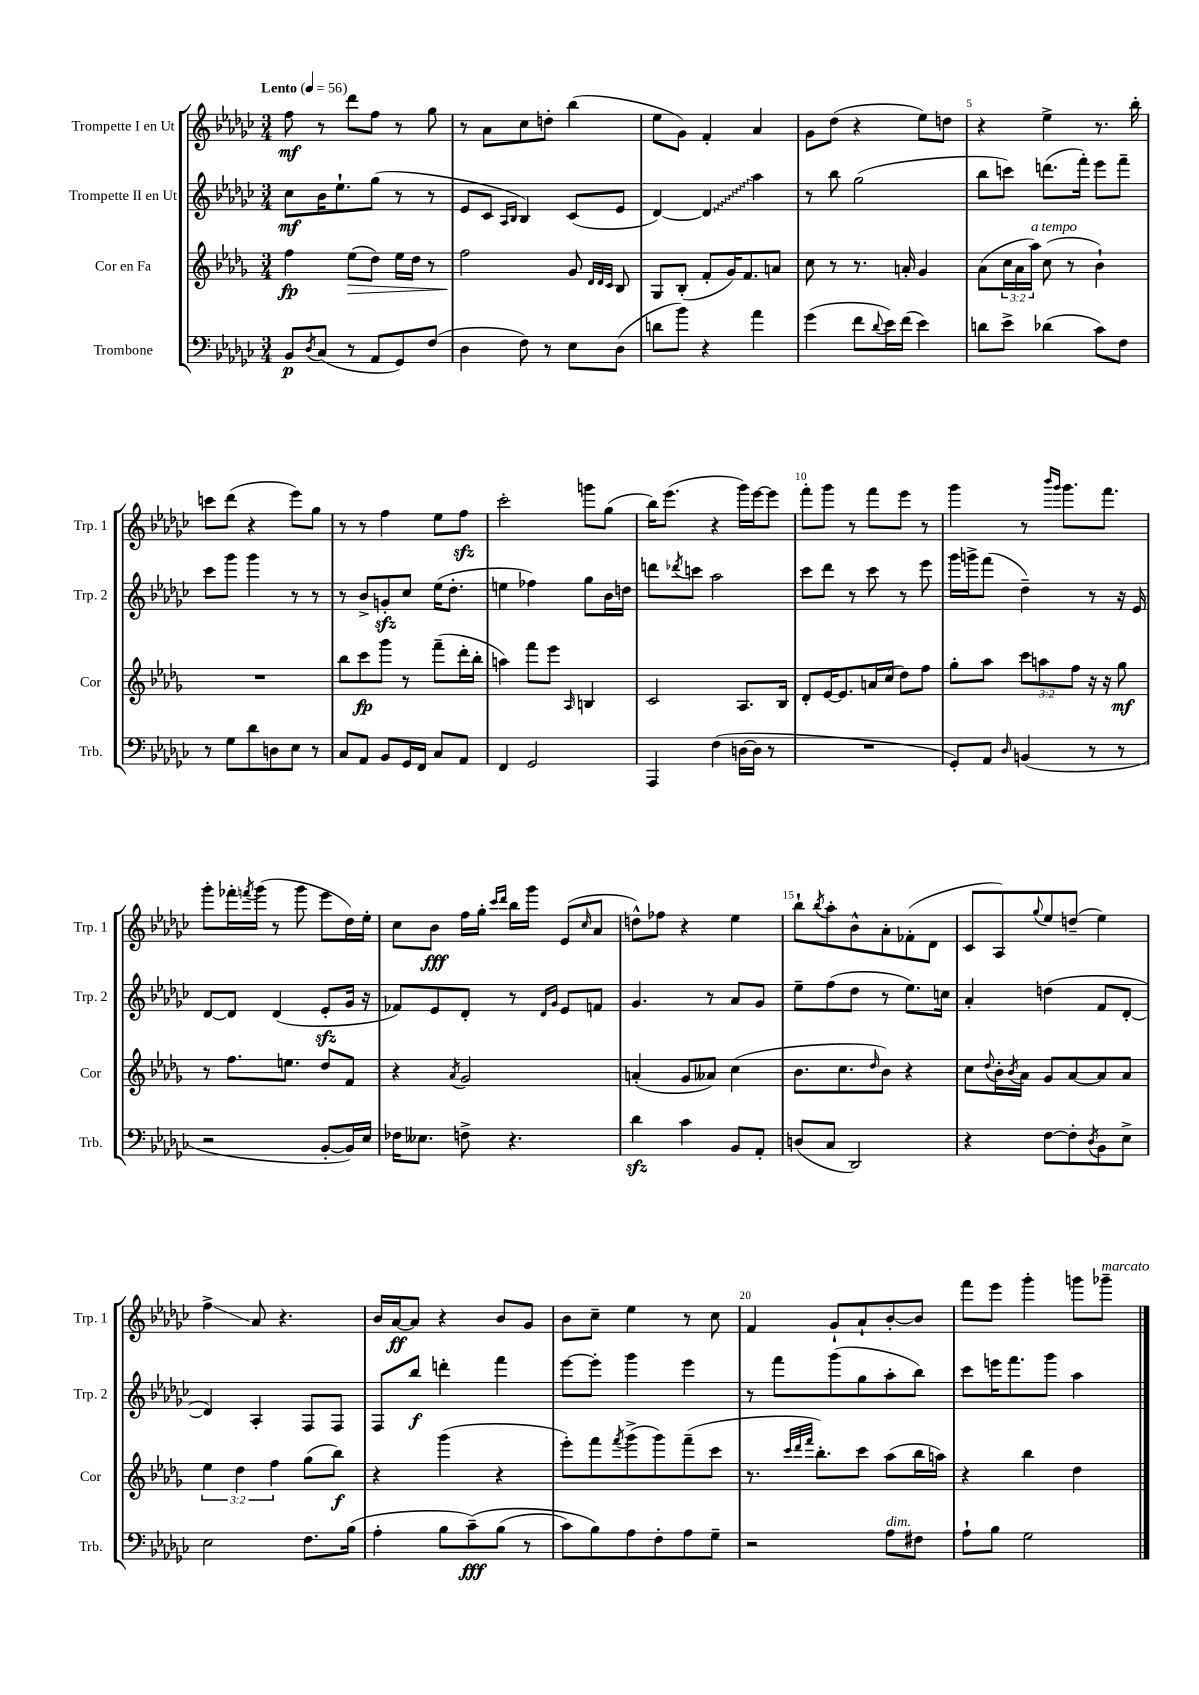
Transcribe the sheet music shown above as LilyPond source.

<<
\new StaffGroup <<
\new Staff = "s0" \with { instrumentName = "Trompette I en Ut" shortInstrumentName = "Trp. 1" } {
    \clef treble \key ges \major \numericTimeSignature \time 3/4 \tempo "Lento" 4 = 56
    f''8\mf r8 des'''8 f''8 r8 ges''8 |
    r8 aes'8 ces''8 d''8-. bes''4( |
    ees''8 ges'8) f'4-. aes'4 |
    ges'8 des''8( r4 ees''8) d''8 |
    r4 ees''4-> r8. bes''16-. |
    c'''8 des'''8( r4 ees'''8) ges''8 |
    r8 r8 f''4 ees''8 f''8\sfz |
    ces'''2-. g'''8 ges''8( |
    bes''16) ees'''8.( r4 ges'''16) ees'''16~ ees'''8 |
    f'''8-. ges'''8 r8 f'''8 ees'''8 r8 |
    ges'''4 r8 \grace { bes'''16 ges'''16 } ges'''8. f'''8. |
    ges'''8-. fes'''16-. \acciaccatura { f'''8 } ges'''16( r8 ges'''8 ees'''8 des''16) ees''16-. |
    ces''8 bes'8\fff f''16 ges''16-. \grace { ces'''16 des'''16 } bes''16 ges'''16 ees'8( \grace { ces''16 } aes'8 |
    d''8-^) fes''8 r4 ees''4 |
    bes''8-! \acciaccatura { bes''8 } aes''8-. bes'8-^ aes'8-. fes'8-.( des'8 |
    ces'8 aes8) \appoggiatura { ges''8 } ees''8 d''8--( ees''4) |
    f''4->\glissando aes'8 r4. |
    bes'16 aes'16~\ff aes'8 r4 bes'8 ges'8 |
    bes'8 ces''8-- ees''4 r8 ces''8 |
    f'4 ges'8-! aes'8-! bes'8~-. bes'8 |
    f'''8 ees'''8 ges'''4-. g'''8 ges'''8--^\markup { \italic "marcato" } \bar "|." |
}
\new Staff = "s1" \with { instrumentName = "Trompette II en Ut" shortInstrumentName = "Trp. 2" } {
    \clef treble \key ges \major \numericTimeSignature \time 3/4
    ces''8\mf bes'16 ees''8.-! ges''8( r8 r8 |
    ees'8 ces'8 \grace { aes16 bes16 } bes4) ces'8( ees'8 |
    des'4~) \once \override Glissando.style = #'zigzag des'4\glissando aes''4 |
    r8 bes''8 ges''2( |
    bes''8 c'''8) d'''8.( f'''16-.) ees'''8 f'''8-- |
    ces'''8 ges'''8 ges'''4 r8 r8 |
    r8 bes'8-> g'8-.\sfz ces''8 ees''16( des''8.-. |
    e''4 fes''4) ges''8 bes'16 d''16 |
    d'''8 \acciaccatura { des'''8 } c'''8 aes''2 |
    ces'''8 des'''8 r8 ces'''8 r8 ees'''8 |
    ges'''16 g'''16-> f'''8( des''4--) r8 r16 ees'16 |
    des'8~ des'8 des'4( ees'8-.\sfz ges'16 r16 |
    fes'8) ees'8 des'8-. r8 \grace { des'16 ges'16 } ees'8 f'8 |
    ges'4. r8 aes'8 ges'8 |
    ees''8-- f''8( des''8 r8 ees''8.) c''16 |
    aes'4-. d''4( f'8 des'8~-. |
    des'4) aes4-. f8 f8 |
    f8 bes''8\f d'''4-. f'''4 |
    ees'''8~ ees'''8-. ges'''4 ees'''4 |
    r8 f'''8 ges'''8( ges''8 aes''8-. bes''8) |
    ces'''8 e'''16 f'''8. ges'''8 aes''4 \bar "|." |
}
\new Staff = "s2" \with { instrumentName = "Cor en Fa" shortInstrumentName = "Cor" } {
    \clef treble \key des \major \numericTimeSignature \time 3/4 \override Staff.TupletNumber.text = #tuplet-number::calc-fraction-text
    f''4\fp ees''8\>( des''8) ees''16 des''16 r8 |
    f''2\! ges'8 \grace { des'32 des'32 c'32 } bes8 |
    ges8 bes8-.( f'8-. ges'16) f'8. a'8 |
    c''8 r8 r8. a'16-. ges'4 |
    aes'8( \tuplet 3/2 { c''16 aes'16 aes''16^\markup { \italic "a tempo" }) } c''8( r8 bes'4-!) |
    R2. |
    bes''8 c'''8\fp ges'''8 r8 f'''8--( des'''16-. bes''16-. |
    a''4) f'''8 ees'''8 \grace { aes16 } b4 |
    c'2 aes8. bes16 |
    des'8-. ees'16~ ees'8. a'16 c''16( des''8) f''8 |
    ges''8-. aes''8 \tuplet 3/2 { c'''8 a''8 f''8 } r16 r16 ges''8\mf |
    r8 f''8. e''8. des''8 f'8 |
    r4 \acciaccatura { aes'8 } ges'2 |
    a'4-.( ges'8 aeses'8) c''4( |
    bes'8. c''8. \grace { des''16 } bes'8) r4 |
    c''8 \appoggiatura { des''8 } bes'16-. \acciaccatura { bes'8 } aes'16 ges'8 aes'8~ aes'8 aes'8 |
    \tuplet 3/2 { ees''4 des''4 f''4 } ges''8( bes''8\f) |
    r4 ges'''4( r4 |
    ees'''8-.) f'''8 \acciaccatura { f'''8 } ges'''8->( ges'''8) f'''8--( c'''8 |
    r8. \grace { c'''32 des'''32 f'''32 } bes''8.-.) c'''8 aes''8( bes''16 a''16) |
    r4 bes''4 des''4 \bar "|." |
}
\new Staff = "s3" \with { instrumentName = "Trombone" shortInstrumentName = "Trb." } {
    \clef bass \key ges \major \numericTimeSignature \time 3/4
    bes,8\p \acciaccatura { des8 } ces8( r8 aes,8 ges,8) f8( |
    des4 f8) r8 ees8 des8( |
    d'8 bes'8) r4 aes'4 |
    ges'4( f'8 \appoggiatura { des'8 } ees'16) f'16( ees'4) |
    d'8 ees'8-> des'4( ces'8) f8 |
    r8 ges8 des'8 d8 ees8 r8 |
    ces8 aes,8 bes,8 ges,16 f,16 ces8 aes,8 |
    f,4 ges,2 |
    aes,,4 f4( d16~ d16 r8 |
    R2. |
    ges,8-.) aes,8 \grace { des16 } b,4( r8 r8 |
    r2 bes,8~-. bes,16) ees16 |
    fes16 eeses8. f8-> r4. |
    des'4\sfz ces'4 bes,8 aes,8-. |
    d8( ces8 des,2) |
    r4 f8~ f8-. \acciaccatura { des8 } bes,8 ees8-> |
    ees2 f8. bes16( |
    aes4-. bes8 ces'8--\fff)\( bes8( r8 |
    ces'8) bes8\) aes8 f8-. aes8 ges8-- |
    r2 aes8^\markup { \italic "dim." } fis8 |
    aes8-! bes8 ges2 \bar "|." |
}
>>
>>
\layout { \context { \Score \override BarNumber.break-visibility = ##(#f #t #t) barNumberVisibility = #(every-nth-bar-number-visible 5) } }
